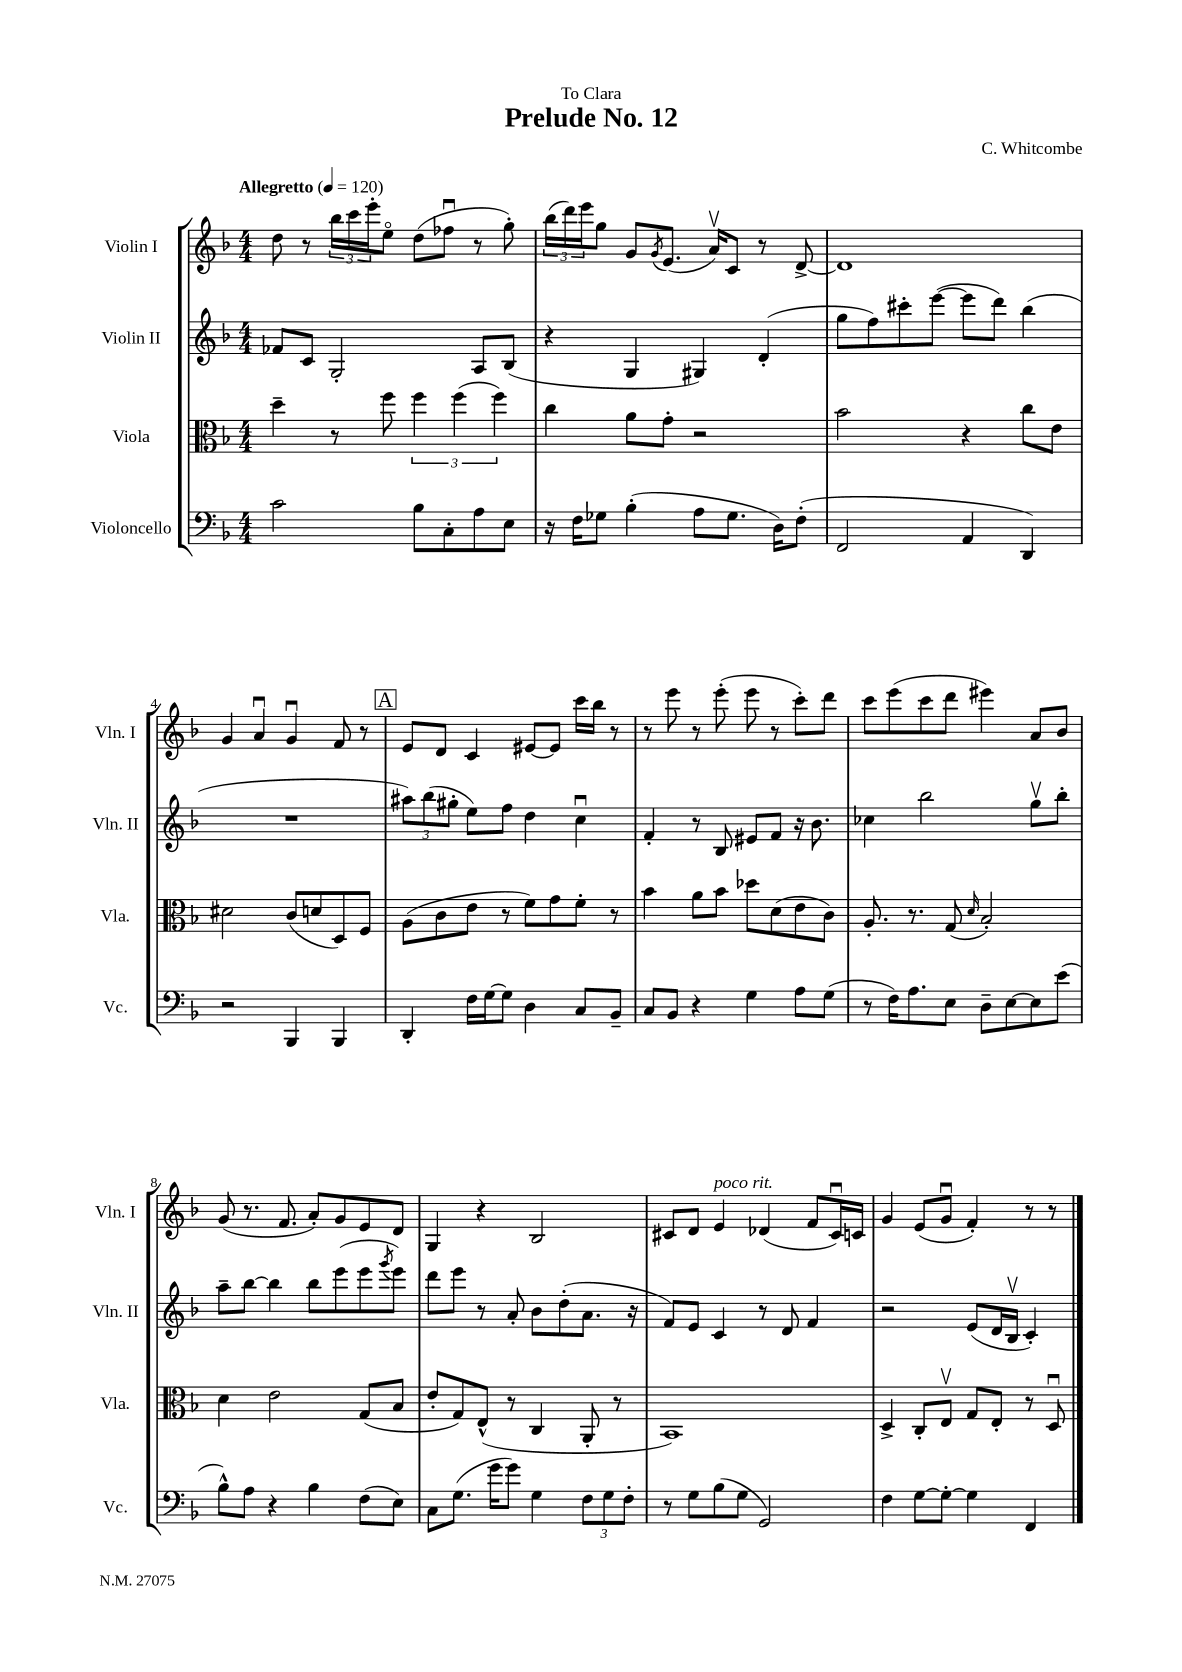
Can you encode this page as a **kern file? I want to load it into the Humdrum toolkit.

**kern	**kern	**kern	**kern
*staff4	*staff3	*staff2	*staff1
*clefF4	*clefC3	*clefG2	*clefG2
*k[b-]	*k[b-]	*k[b-]	*k[b-]
*M4/4	*M4/4	*M4/4	*M4/4
*MM120	*MM120	*MM120	*MM120
2c	4dd~	8f-	8dd
.	.	8c	8r
.	8r	2G'	24bb-
.	.	.	24ccc
.	.	.	24eee'
.	8ff	.	8eeo
8B-	6ff	.	(8dd
8C'	.	.	8ff-u
.	(6ff	.	.
8A	.	8A	8r
.	6ff)	.	.
8E	.	(8B-	8gg')
=	=	=	=
16r	4cc	4r	(24bb-
.	.	.	24ddd)
16F	.	.	.
.	.	.	24eee
8G-	.	.	8gg
(4B-'	8a	4G	8g
.	.	.	8qg
.	8g'	.	(8.e
8A	2r	4G#)	.
.	.	.	16av)
8.G-	.	.	8c
.	.	(4d'	8r
16D)	.	.	.
(8F'	.	.	[8d^
=	=	=	=
2FF	2b-	8gg	1d]
.	.	8ff)	.
.	.	8ccc#'	.
.	.	([8eee	.
4AA	4r	8eee]	.
.	.	8ddd)	.
4DD)	8cc	(4bb-	.
.	8e	.	.
=	=	=	=
2r	2d#	1r	4g
.	.	.	4au
4BBB-	(8c	.	4gu
.	8d	.	.
4BBB-	8D)	.	8f
.	8F	.	8r
=	=	=	=
4DD'	(8A	12aa#)	8e
.	.	(12bb-	.
.	8c	.	8d
.	.	12gg#'	.
16F	8e	8ee)	4c
[16G	.	.	.
8G]	8r	8ff	.
4D	8f)	4dd	[8e#
.	8g	.	8e#]
8C	8f'	4ccu	16ccc
.	.	.	16bb-
8BB-~	8r	.	8r
=	=	=	=
8C	4b-	4f'	8r
8BB-	.	.	8eee
4r	8a	8r	8r
.	8b-	8B-	(8eee'
4G	8dd-	8e#	8eee
.	(8d	8f	8r
8A	8e	16r	8ccc')
.	.	8.b-	.
(8G	8c)	.	8ddd
=	=	=	=
8r	8.A'	4cc-	8ccc
16F)	.	.	(8eee
8.A	8.r	.	.
.	.	2bb-	8ccc
8E	(8G	.	8ddd
.	16qqd	.	.
8D~	2B-')	.	4eee#)
[8E	.	.	.
8E]	.	8ggv	8a
(8e	.	8bb-'	8b-
=	=	=	=
8B-^^)	4d	8aa~	(8g
8A	.	[8bb-	8.r
4r	2e	4bb-]	.
.	.	.	8.f
4B-	.	8bb-	8a')
.	.	(8eee	8g
(8F	(8G	8eee	8e
.	.	8qggg	.
8E)	8B-	8eee)	8d
=	=	=	=
8C	8e'	8ddd	4G
(8.G	8G)	8eee	.
.	(8E^^	8r	4r
16g	.	.	.
8g)	8r	8a'	.
4G	4C	8b-	2B-
.	.	(8dd'	.
12F	8AA'	8.a	.
12G	.	.	.
.	8r	.	.
12F'	.	.	.
.	.	16r	.
=	=	=	=
8r	1BB-)	8f)	8c#
8G	.	8e	8d
(8B-	.	4c	4e
8G	.	.	.
2GG)	.	8r	(4d-
.	.	8d	.
.	.	4f	8f
.	.	.	16c#u)
.	.	.	16c
=	=	=	=
4F	4D^	2r	4g
[8G	8C'	.	(8e
8G'_	8Ev	.	8gu
4G]	8G	(8e	4f')
.	8E'	16d	.
.	.	16B-v	.
4FF	8r	4c')	8r
.	8Du	.	8r
==	==	==	==
*-	*-	*-	*-
